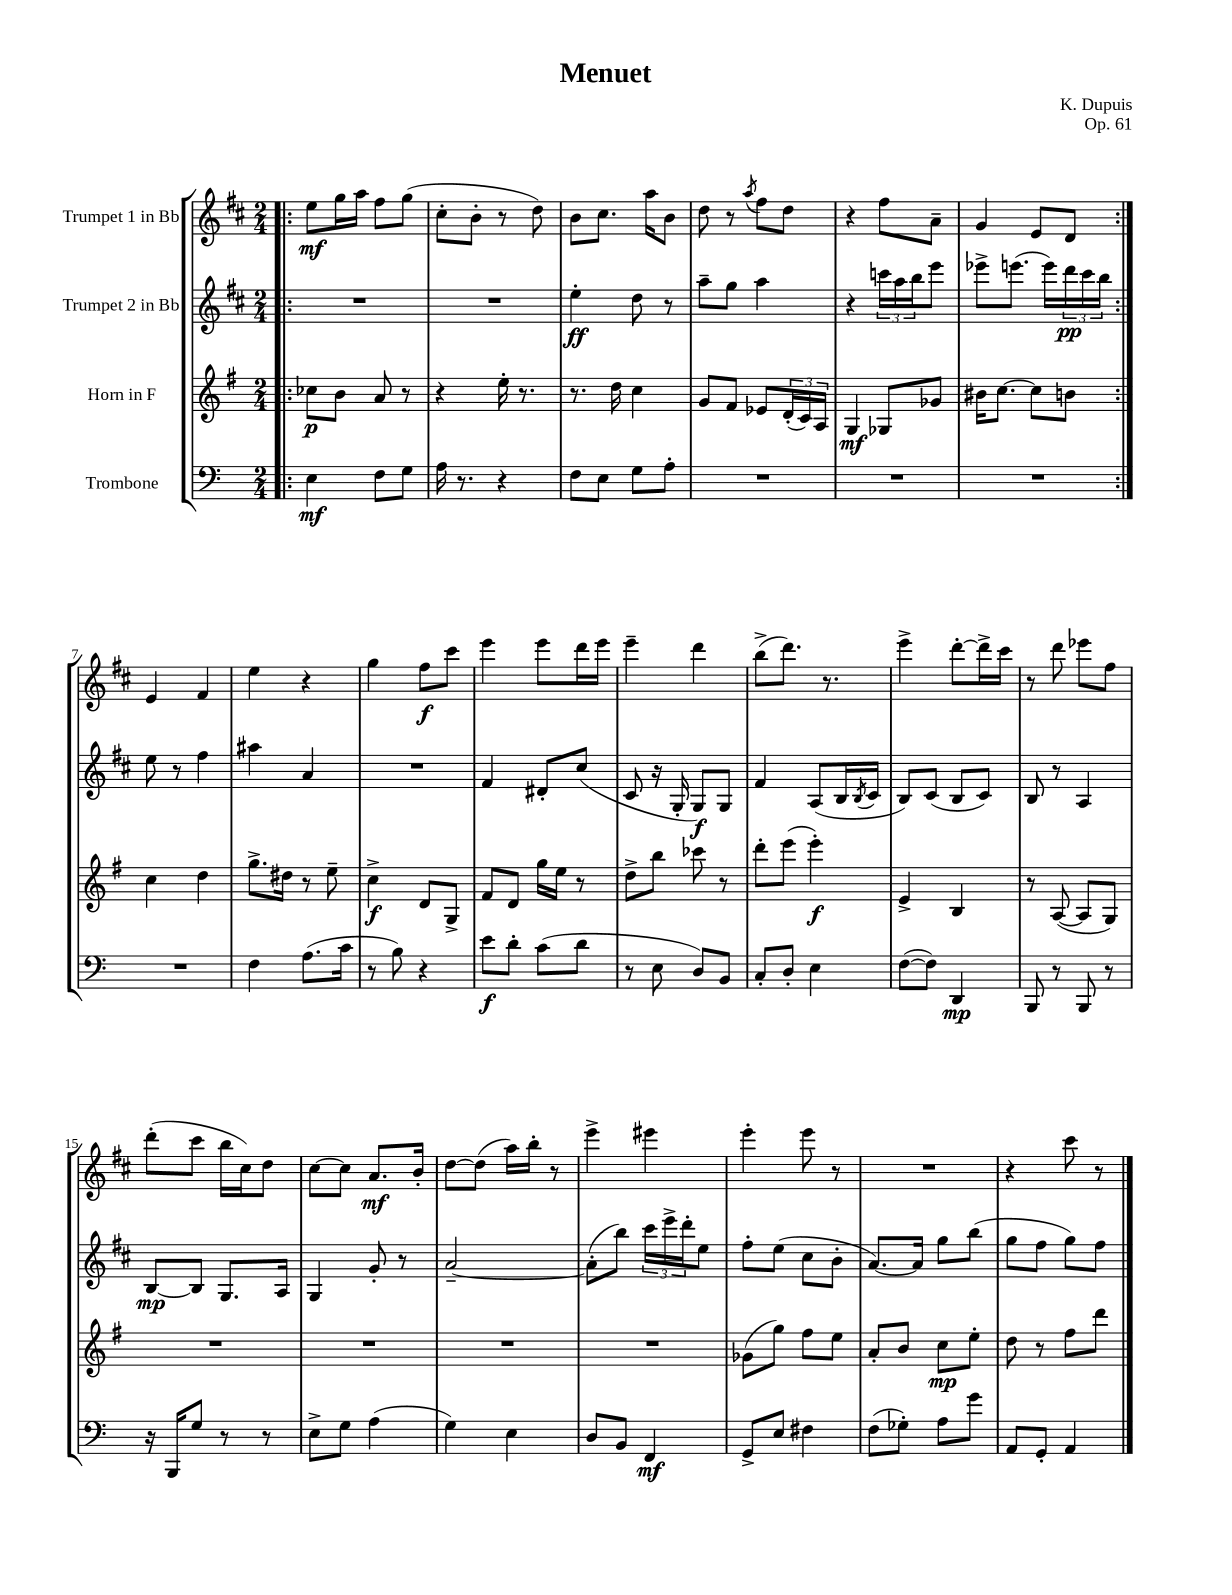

**kern	**kern	**kern	**kern
*staff4	*staff3	*staff2	*staff1
*clefF4	*clefG2	*clefG2	*clefG2
*k[]	*k[f#]	*k[f#c#]	*k[f#c#]
*M2/4	*M2/4	*M2/4	*M2/4
=!|:	=!|:	=!|:	=!|:
4E	8cc-	2r	8ee
.	8b	.	16gg
.	.	.	16aa
8F	8a	.	8ff#
8G	8r	.	(8gg
=	=	=	=
16A	4r	2r	8cc#'
8.r	.	.	.
.	.	.	8b'
4r	16ee'	.	8r
.	8.r	.	.
.	.	.	8dd)
=	=	=	=
8F	8.r	4ee'	8b
8E	.	.	8.cc#
.	16dd	.	.
8G	4cc	8dd	.
.	.	.	16aa
8A'	.	8r	8b
=	=	=	=
2r	8g	8aa~	8dd
.	8f#	8gg	8r
.	.	.	8qaa
.	8e-	4aa	8ff#
.	(24d'	.	8dd
.	24c)	.	.
.	24A	.	.
=	=	=	=
2r	4G	4r	4r
.	8G-	24ccc	8ff#
.	.	24aa	.
.	.	24bb	.
.	8g-	8eee	8a~
=	=	=	=
2r	16b#	8eee-^	4g
.	[8.cc	.	.
.	.	(8.eee	.
.	8cc]	.	8e
.	.	16eee)	.
.	8b	24ddd	8d
.	.	24ccc#	.
.	.	24bb	.
=:|!	=:|!	=:|!	=:|!
2r	4cc	8ee	4e
.	.	8r	.
.	4dd	4ff#	4f#
=	=	=	=
4F	8.gg^	4aa#	4ee
.	16dd#	.	.
(8.A	8r	4a	4r
.	8ee~	.	.
16c	.	.	.
=	=	=	=
8r	4cc^	2r	4gg
8B)	.	.	.
4r	8d	.	8ff#
.	8G^	.	8ccc#
=	=	=	=
8e	8f#	4f#	4eee
8d'	8d	.	.
(8c	16gg	8d#'	8eee
.	16ee	.	.
8d	8r	(8cc#	16ddd
.	.	.	16eee
=	=	=	=
8r	8dd^	8c#	4eee~
8E	8bb	16r	.
.	.	16G'	.
8D)	8ccc-	8G)	4ddd
8BB	8r	8G	.
=	=	=	=
8C'	8ddd'	4f#	(8bb^
8D'	(8eee	.	8.ddd)
4E	4eee')	(8A	.
.	.	.	8.r
.	.	16B	.
.	.	8qB	.
.	.	16c#	.
=	=	=	=
([8F	4e^	8B)	4eee^
8F])	.	(8c#	.
4DD	4B	8B	[8ddd'
.	.	8c#)	16ddd^]
.	.	.	16ccc#
=	=	=	=
8BBB	8r	8B	8r
8r	([8A	8r	8ddd
8BBB	8A]	4A	8eee-
8r	8G)	.	8ff#
=	=	=	=
16r	2r	[8B	(8ddd'
16BBB	.	.	.
8G	.	8B]	8ccc#
8r	.	8.G	16bb
.	.	.	16cc#)
8r	.	.	8dd
.	.	16A	.
=	=	=	=
8E^	2r	4G	[8cc#
8G	.	.	8cc#]
(4A	.	8g'	8.a
.	.	8r	.
.	.	.	16b'
=	=	=	=
4G)	2r	[2a~	[8dd
.	.	.	(8dd]
4E	.	.	16aa)
.	.	.	16bb'
.	.	.	8r
=	=	=	=
8D	2r	(8a']	4eee^
8BB	.	8bb)	.
4FF	.	24ccc#	4eee#
.	.	24eee^	.
.	.	24ddd'	.
.	.	8ee	.
=	=	=	=
8GG^	(8g-	8ff#'	4eee'
8E	8gg)	(8ee	.
4F#	8ff#	8cc#	8eee
.	8ee	8b'	8r
=	=	=	=
(8F	8a'	[8.a)	2r
8G-')	8b	.	.
.	.	16a]	.
8A	8cc	8gg	.
8g	8ee'	(8bb	.
=	=	=	=
8AA	8dd	8gg	4r
8GG'	8r	8ff#	.
4AA	8ff#	8gg)	8ccc#
.	8ddd	8ff#	8r
==	==	==	==
*-	*-	*-	*-
